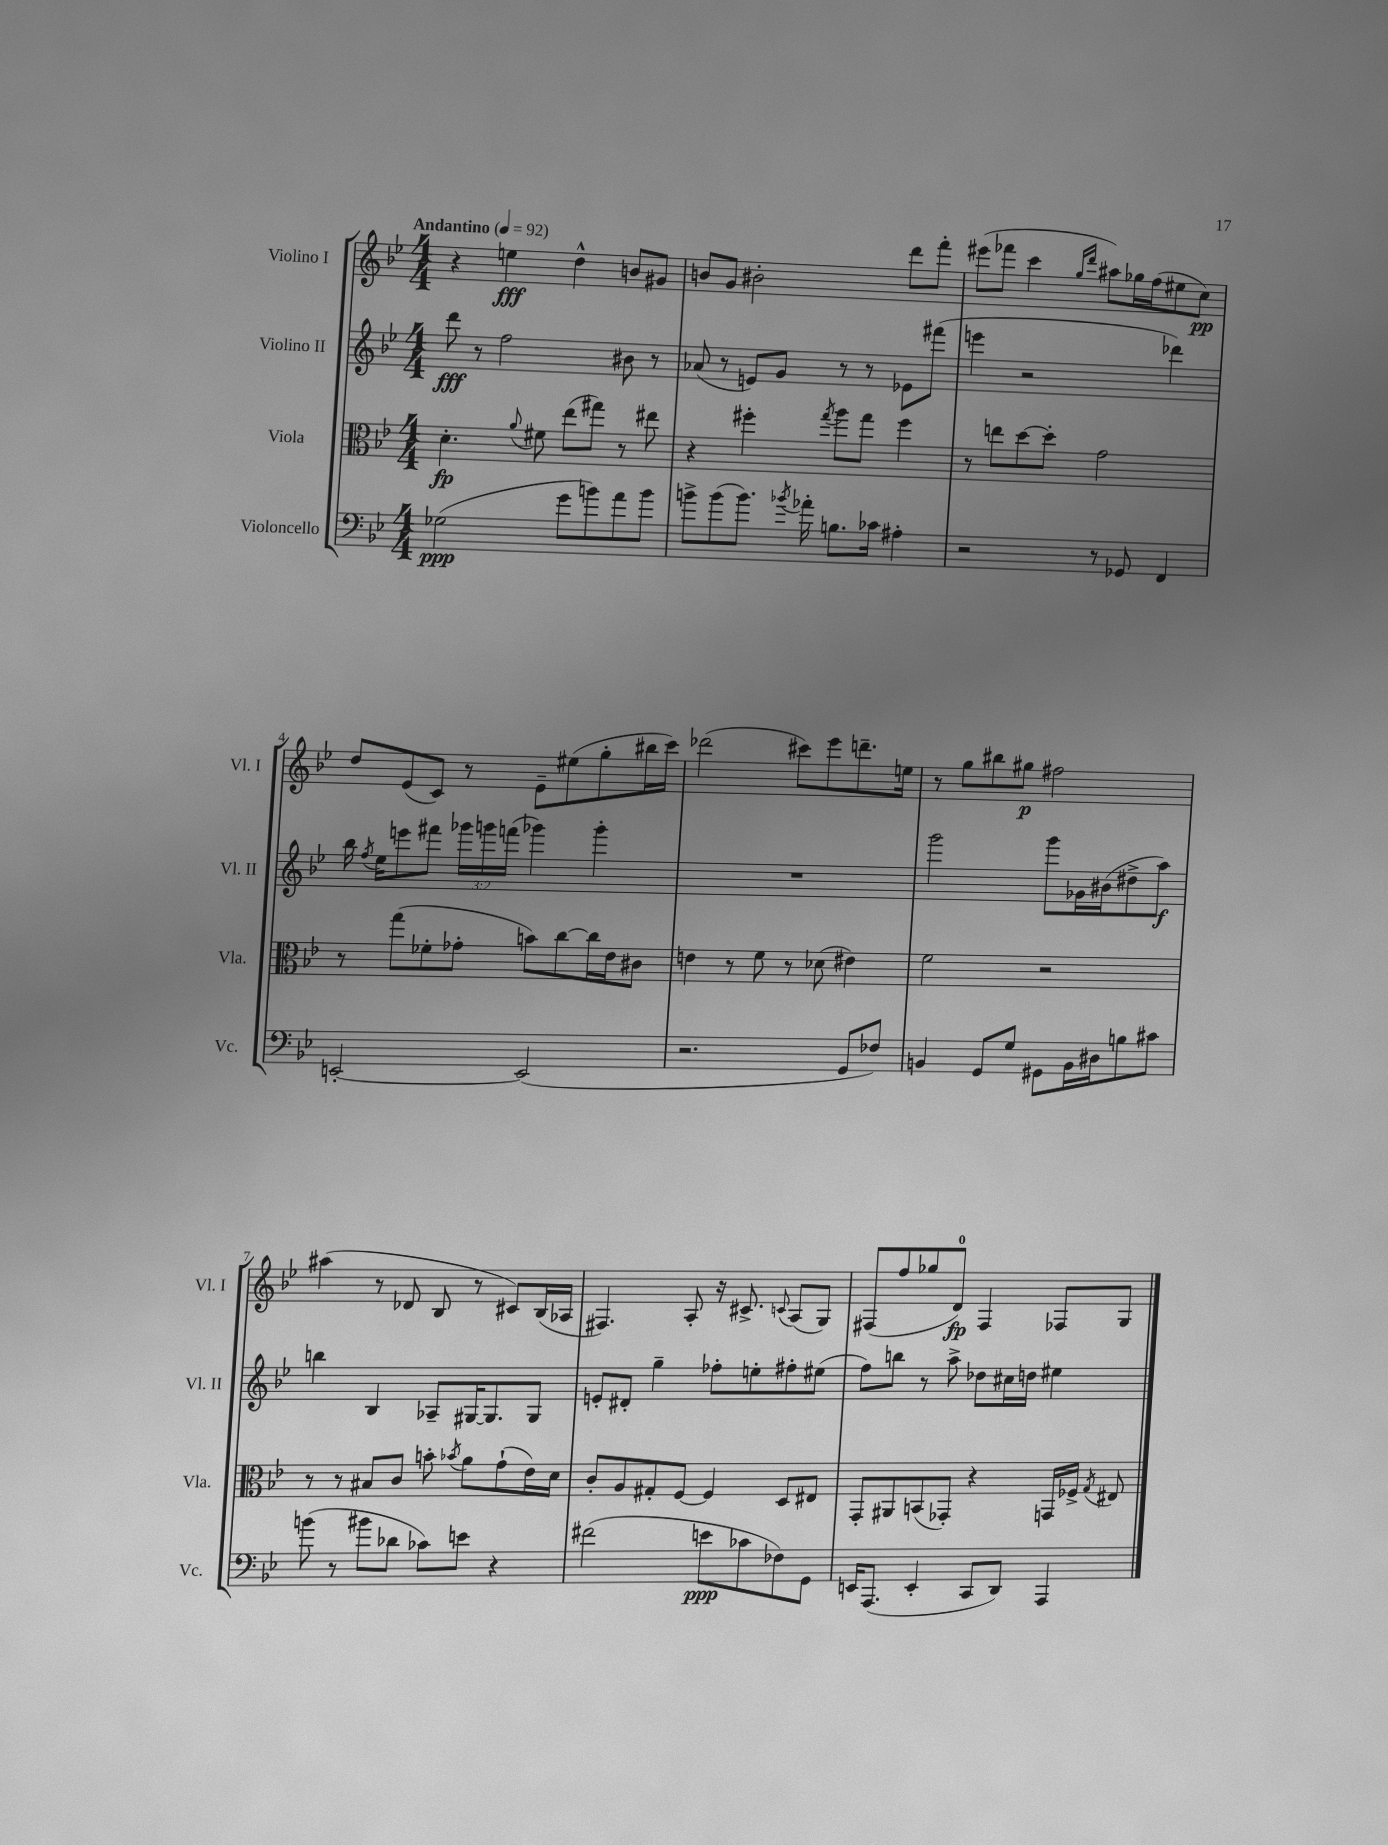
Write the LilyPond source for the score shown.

<<
\new StaffGroup <<
\new Staff = "s0" \with { instrumentName = "Violino I" shortInstrumentName = "Vl. I" } {
    \clef treble \key bes \major \numericTimeSignature \time 4/4 \tempo "Andantino" 4 = 92
    \autoBeamOff r4 e''4\fff d''4-^ b'8[ gis'8] |
    b'8[ g'8] bis'2-. d'''8[ f'''8]-. |
    eis'''8[( fes'''8] c'''4 \grace { g''16[ d'''16] } ais''8[) ges''16 f''16( eis''8 c''8]\pp) |
    d''8[ ees'8( c'8]) r8 ees'8[-- eis''8( g''8-. bis''16 c'''16]) |
    des'''2( cis'''8[) ees'''8 d'''8.-- e''16] |
    r8 g''8[ bis''8 gis''8]\p fis''2 |
    ais''4( r8 des'8 bes8 r8 cis'8[) bes16( aes16] |
    fis4.) a8-. r16 cis'8.-> \appoggiatura { c'8 } a8[( g8]) |
    fis8[( f''8 ges''8 d'8]-0\fp) fis4 fes8[ g8] \bar "|." |
}
\new Staff = "s1" \with { instrumentName = "Violino II" shortInstrumentName = "Vl. II" } {
    \clef treble \key bes \major \numericTimeSignature \time 4/4 \override Staff.TupletNumber.text = #tuplet-number::calc-fraction-text
    \autoBeamOff d'''8\fff r8 f''2 bis'8 r8 |
    aes'8( r8 e'8[) g'8] r8 r8 ees'8[ fis'''8]( |
    e'''4 r2 des'''4) |
    bes''16 \acciaccatura { f''8 } ees''16[ e'''8 fis'''8] \tuplet 3/2 { ges'''16[ g'''16 f'''16]( } ges'''4) ges'''4-. |
    R1 |
    g'''2 g'''8[ ges'16 bis'16( dis''8-> a''8]\f) |
    b''4 bes4 aes8[-- gis16~ gis8. gis8] |
    e'8[-. dis'8]-. g''4-- fes''8[-. e''8-. fis''8-. eis''8]( |
    f''8[) b''8] r8 a''8-> des''8[ cis''16 d''16] eis''4 \bar "|." |
}
\new Staff = "s2" \with { instrumentName = "Viola" shortInstrumentName = "Vla." } {
    \clef alto \key bes \major \numericTimeSignature \time 4/4
    \autoBeamOff d'4.-.\fp \appoggiatura { a'8 } fis'8 ees''8[( gis''8]) r8 eis''8 |
    r4 fis''4-. \acciaccatura { g''8 } a''8[ g''8] fis''4 |
    r8 e''8[ d''8~ d''8]-. g'2 |
    r8 g''8[( fes'8-. ges'8]-. b'8[) c''8~ c''16 ees'16 cis'8] |
    e'4 r8 f'8 r8 des'8( eis'4) |
    f'2 r2 |
    r8 r8 bis8[ c'8] b'8-. \acciaccatura { bes'8 } a'8[ g'8-!( ees'16) d'16] |
    c'8[-. a8 gis8-. f8]~ f4 d8[ eis8] |
    g,8[-. ais,8 b,8( ges,8]-.) r4 g,16[ fes16]-> \acciaccatura { g8 } eis8 \bar "|." |
}
\new Staff = "s3" \with { instrumentName = "Violoncello" shortInstrumentName = "Vc." } {
    \clef bass \key bes \major \numericTimeSignature \time 4/4
    \autoBeamOff ges2\ppp( g'8[ b'8) a'8 b'8] |
    b'8[-> b'8( b'8.]) \acciaccatura { bes'8 } aes'16-. b8.[ ces'16] ais4-. |
    r2 r8 ges,8 f,4 |
    e,2~-. e,2( |
    r2. g,8[ fes8]) |
    b,4 g,8[ g8] gis,8[ b,16 dis16 b8 cis'8] |
    b'8( r8 bis'8[ des'8] ces'8[) e'8] r4 |
    fis'2( e'8[\ppp ces'8 fes8) g,8] |
    e,16[ a,,8.]( e,4-. c,8[ d,8]) a,,4 \bar "|." |
}
>>
>>
